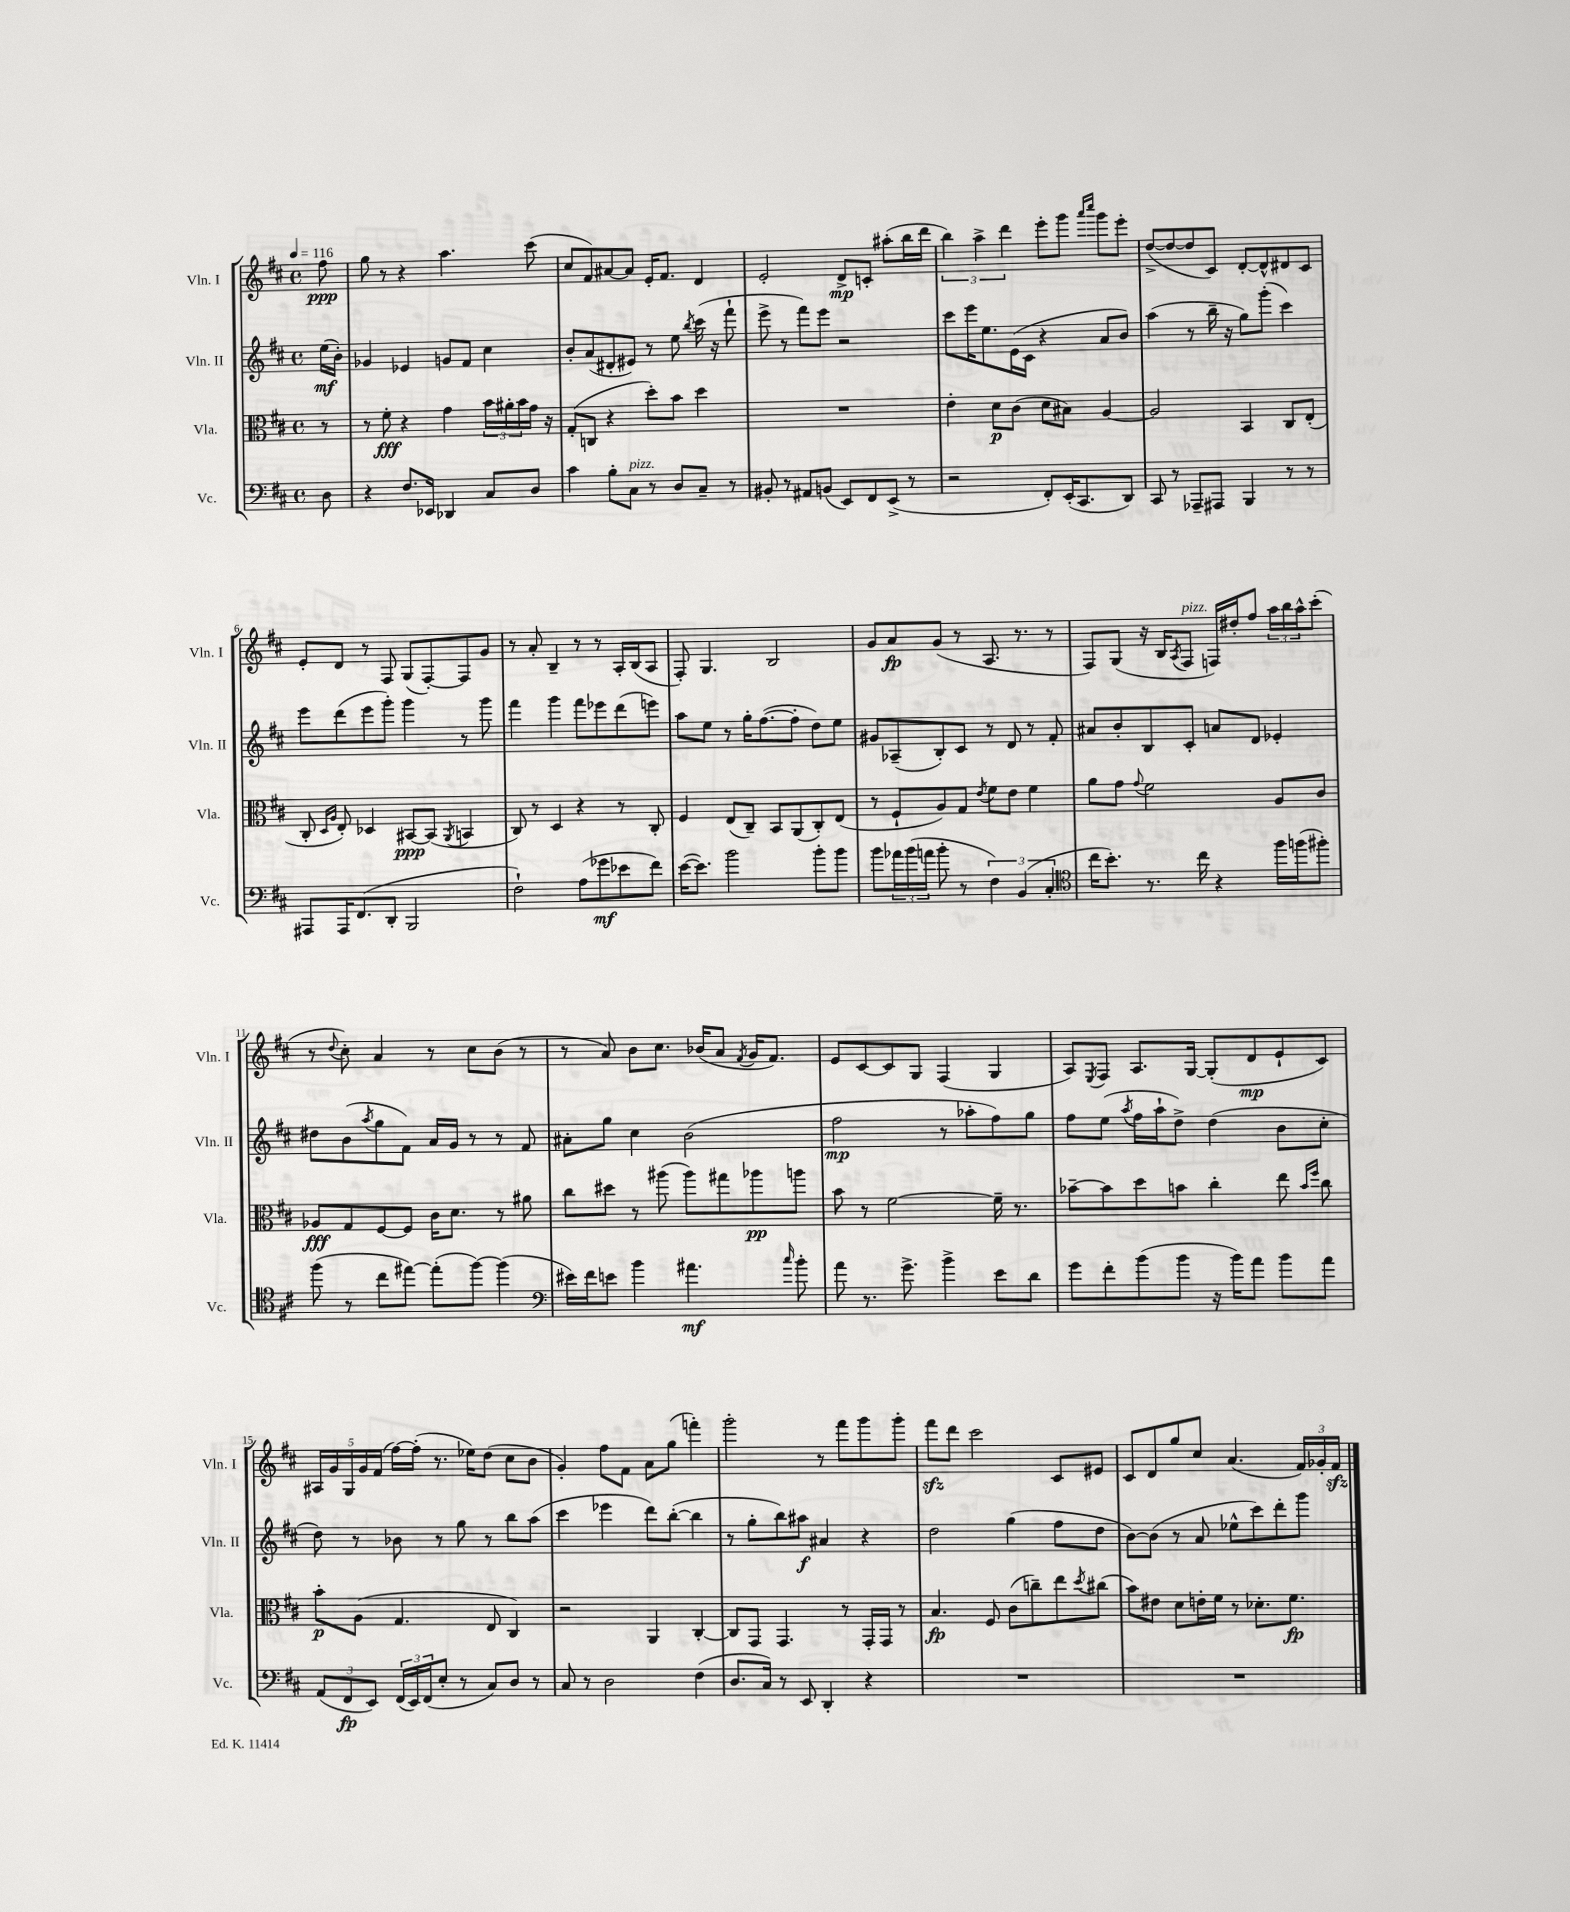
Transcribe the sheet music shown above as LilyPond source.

<<
\new StaffGroup <<
\new Staff = "s0" \with { instrumentName = "Vln. I" shortInstrumentName = "Vln. I" } {
    \clef treble \key d \major \defaultTimeSignature \time 4/4 \partial 8 \tempo 4 = 116
    fis''8\ppp |
    g''8 r8 r4 a''4. cis'''8( |
    cis''8 fis'8) ais'8~ ais'8 e'16-. fis'8. d'4 |
    e'2-. d'8->\mp c'8-. ais''8-.( b''16 d'''16 |
    \tuplet 3/2 { b''4) a''4-> d'''4 } e'''8-. g'''8 \grace { a'''16 cis''''16 } g'''8 e'''8-. |
    d''8~->( d''8~ d''8 cis'8) d'8~-. d'8-^ dis'8 cis'8 |
    e'8-. d'8 r8 fis8 g8( fis8~-.) fis8 g'8 |
    r8 a'8-. b4-- r8 r8 a16-. b16( a8 |
    fis8-.) g4. b2 |
    g'8 a'8\fp g'8( r8 a8. r8. r8 |
    fis8) g8( r16 b16 \acciaccatura { a8 } fis8^\markup { \italic "pizz." } f16) dis''16-. fis''8 \tuplet 3/2 { a''16 b''16 a''16-^ } cis'''8-.( |
    r8 \appoggiatura { d''8 } cis''8-.) a'4 r8 cis''8 b'8( r8 |
    r8 a'8) b'8 cis''8. bes'16( a'8 \acciaccatura { fis'8 } g'16 fis'8.) |
    e'8 cis'8~ cis'8 g8 fis4( g4 |
    a8) \acciaccatura { e8 } fis8 a8. g16~ g8-.( d'8\mp e'8-! cis'8) |
    \tuplet 5/4 { ais16 g'16 g16 g'16 fis'16( } fis''16~) fis''16-.( r8. ees''16) d''8( cis''8 b'8 |
    g'4-.) fis''8 fis'8 a'8 g''8( f'''4-.) |
    g'''2-. r8 fis'''8 g'''8 g'''8-. |
    fis'''8\sfz d'''8 cis'''2 cis'8 eis'8 |
    cis'8 d'8 g''8 cis''8 a'4.( \tuplet 3/2 { fis'16) ges'16-. fis'16\sfz } \bar "|." |
}
\new Staff = "s1" \with { instrumentName = "Vln. II" shortInstrumentName = "Vln. II" } {
    \clef treble \key d \major \defaultTimeSignature \time 4/4 \partial 8
    e''16\mf( b'16-.) |
    ges'4 ees'4 g'8 fis'8 cis''4 |
    b'8-. a'8( dis'8-. eis'8) r8 e''8 \acciaccatura { b''8 } cis'''16( r16 fis'''8-! |
    e'''8-> r8 fis'''8) e'''8 r2 |
    cis'''8 e'''16 e''8. e'16( cis'16 r4 a'8 b'8) |
    a''4( r8 b''16-- r16 g''8) g'''8-.( cis'''4) |
    e'''8 d'''8( e'''8 g'''8-.) g'''4 r8 g'''8 |
    fis'''4 g'''4 fis'''8 ees'''8 d'''8( e'''8) |
    a''8 e''8 r8 g''16-. fis''8.~( fis''8-. d''8) e''8 |
    gis'8 aes8--( b8-.) cis'8 r8 d'8 r8 fis'8-. |
    ais'8 b'8-. b8 cis'8-. a'8 d'8 ees'4-. |
    dis''8 b'8( \acciaccatura { a''8 } g''8 fis'8) a'16 g'16 r8 r8 fis'8 |
    ais'8-. g''8 cis''4 b'2( |
    fis''2\mp r8 aes''8-. fis''8) g''8 |
    fis''8 e''8( \acciaccatura { a''8 } fis''16 a''16-! d''8->) d''4( b'8 cis''8-. |
    d''8) r8 bes'8 r8 g''8 r8 b''8 a''8( |
    cis'''4 ees'''4 d'''8) b''8~-.( b''4 |
    r8 g''8-. b''8) ais''8\f ais'4 r4 |
    d''2 g''4( fis''8 d''8 |
    b'8~) b'8( r8 a'8 ees''8-^ cis'''8) d'''8-. g'''8 \bar "|." |
}
\new Staff = "s2" \with { instrumentName = "Vla." shortInstrumentName = "Vla." } {
    \clef alto \key d \major \defaultTimeSignature \time 4/4 \partial 8
    r8 |
    r8 fis'8-.\fff r4 g'4 \tuplet 3/2 { b'16 ais'16-. b'16 } g'16 r16 |
    g8-.( c8 r4 d''8-.) b'8 d''4 |
    R1 |
    e'4-. d'8\p cis'8( d'8 bis8) a4~ |
    a2 b,4 cis8 e8-.( |
    cis8-. \grace { d16 a16 } e8-.) des4 bis,8~\ppp bis,8( \acciaccatura { a,8 } b,4 |
    cis8) r8 d4 r4 r8 cis8-. |
    fis4 e8( cis8--) b,8 a,8( cis8-.) e8( |
    r8 fis8-! a8) g8 \acciaccatura { e'8 } fis'8 e'8 fis'4 |
    a'8 g'8 \appoggiatura { g'8 } fis'2 a8 cis'8 |
    aes8\fff g8 fis8~ fis8 cis'16 d'8. r8 ais'8 |
    cis''8 dis''8 r8 ais''8( ais''8) gis''8 aes''8\pp a''8 |
    b'8 r8 fis'2~ fis'16-- r8. |
    bes'8~-- bes'8 d''8 b'8 cis''4-. e''8 \grace { b'16 fis''16 } cis''8 |
    b'8-.\p a8( g4. e8 cis4) |
    r2 a,4 cis4~-. |
    cis8 g,8 g,4. r8 g,16-. g,16 r8 |
    b4.\fp fis8 cis'8( c''8--) e''8 \acciaccatura { d''8 } cis''8( |
    b'8) eis'8 d'8 e'16-. fis'16 r8 des'8.-. fis'8.\fp \bar "|." |
}
\new Staff = "s3" \with { instrumentName = "Vc." shortInstrumentName = "Vc." } {
    \clef bass \key d \major \defaultTimeSignature \time 4/4 \partial 8
    d8 |
    r4 fis8. ees,16 des,4 cis8 d8 |
    cis'4 b8-. cis8^\markup { \italic "pizz." } r8 d8 cis8-- r8 |
    bis,8-. r8 ais,8 b,8( e,8) fis,8 e,8->( r8 |
    r2 fis,8-.) e,16-.( cis,8. d,8) |
    cis,8 r8 aes,,8-- ais,,8 b,,4 r8 r8 |
    ais,,8 ais,,16 fis,8.( d,8-. b,,2 |
    fis2-!) a8( ges'8\mf ees'8 fis'8) |
    e'16~( e'8.) b'2 b'8-. b'8 |
    b'8 \tuplet 3/2 { aes'16 b'16( a'16 } b'8-. r8 \tuplet 3/2 { fis4) b,4( cis4-. } |
    \clef tenor cis''16 b'8.-.) r8. cis''16 r4 fis''16 f''16( fis''8-.) |
    fis''8( r8 cis''8 eis''8~) eis''8-.( fis''8~) fis''4( |
    \clef bass eis'16) fis'16 e'8 b'4 ais'4.\mf \grace { cis''16 } b'8-. |
    a'8 r8. g'8.-> b'4-> e'8 d'8 |
    g'8 fis'8-. b'8( b'8 r16 b'16) a'8 b'8 a'8 |
    \tuplet 3/2 { a,8( fis,8\fp e,8) } \tuplet 3/2 { fis,16( e,16) fis,16( } e8-. r8 cis8) d8 r8 |
    cis8 r8 d2 fis4( |
    d8. cis16) r8 e,8 d,4-. r4 |
    R1 |
    R1 \bar "|." |
}
>>
>>
